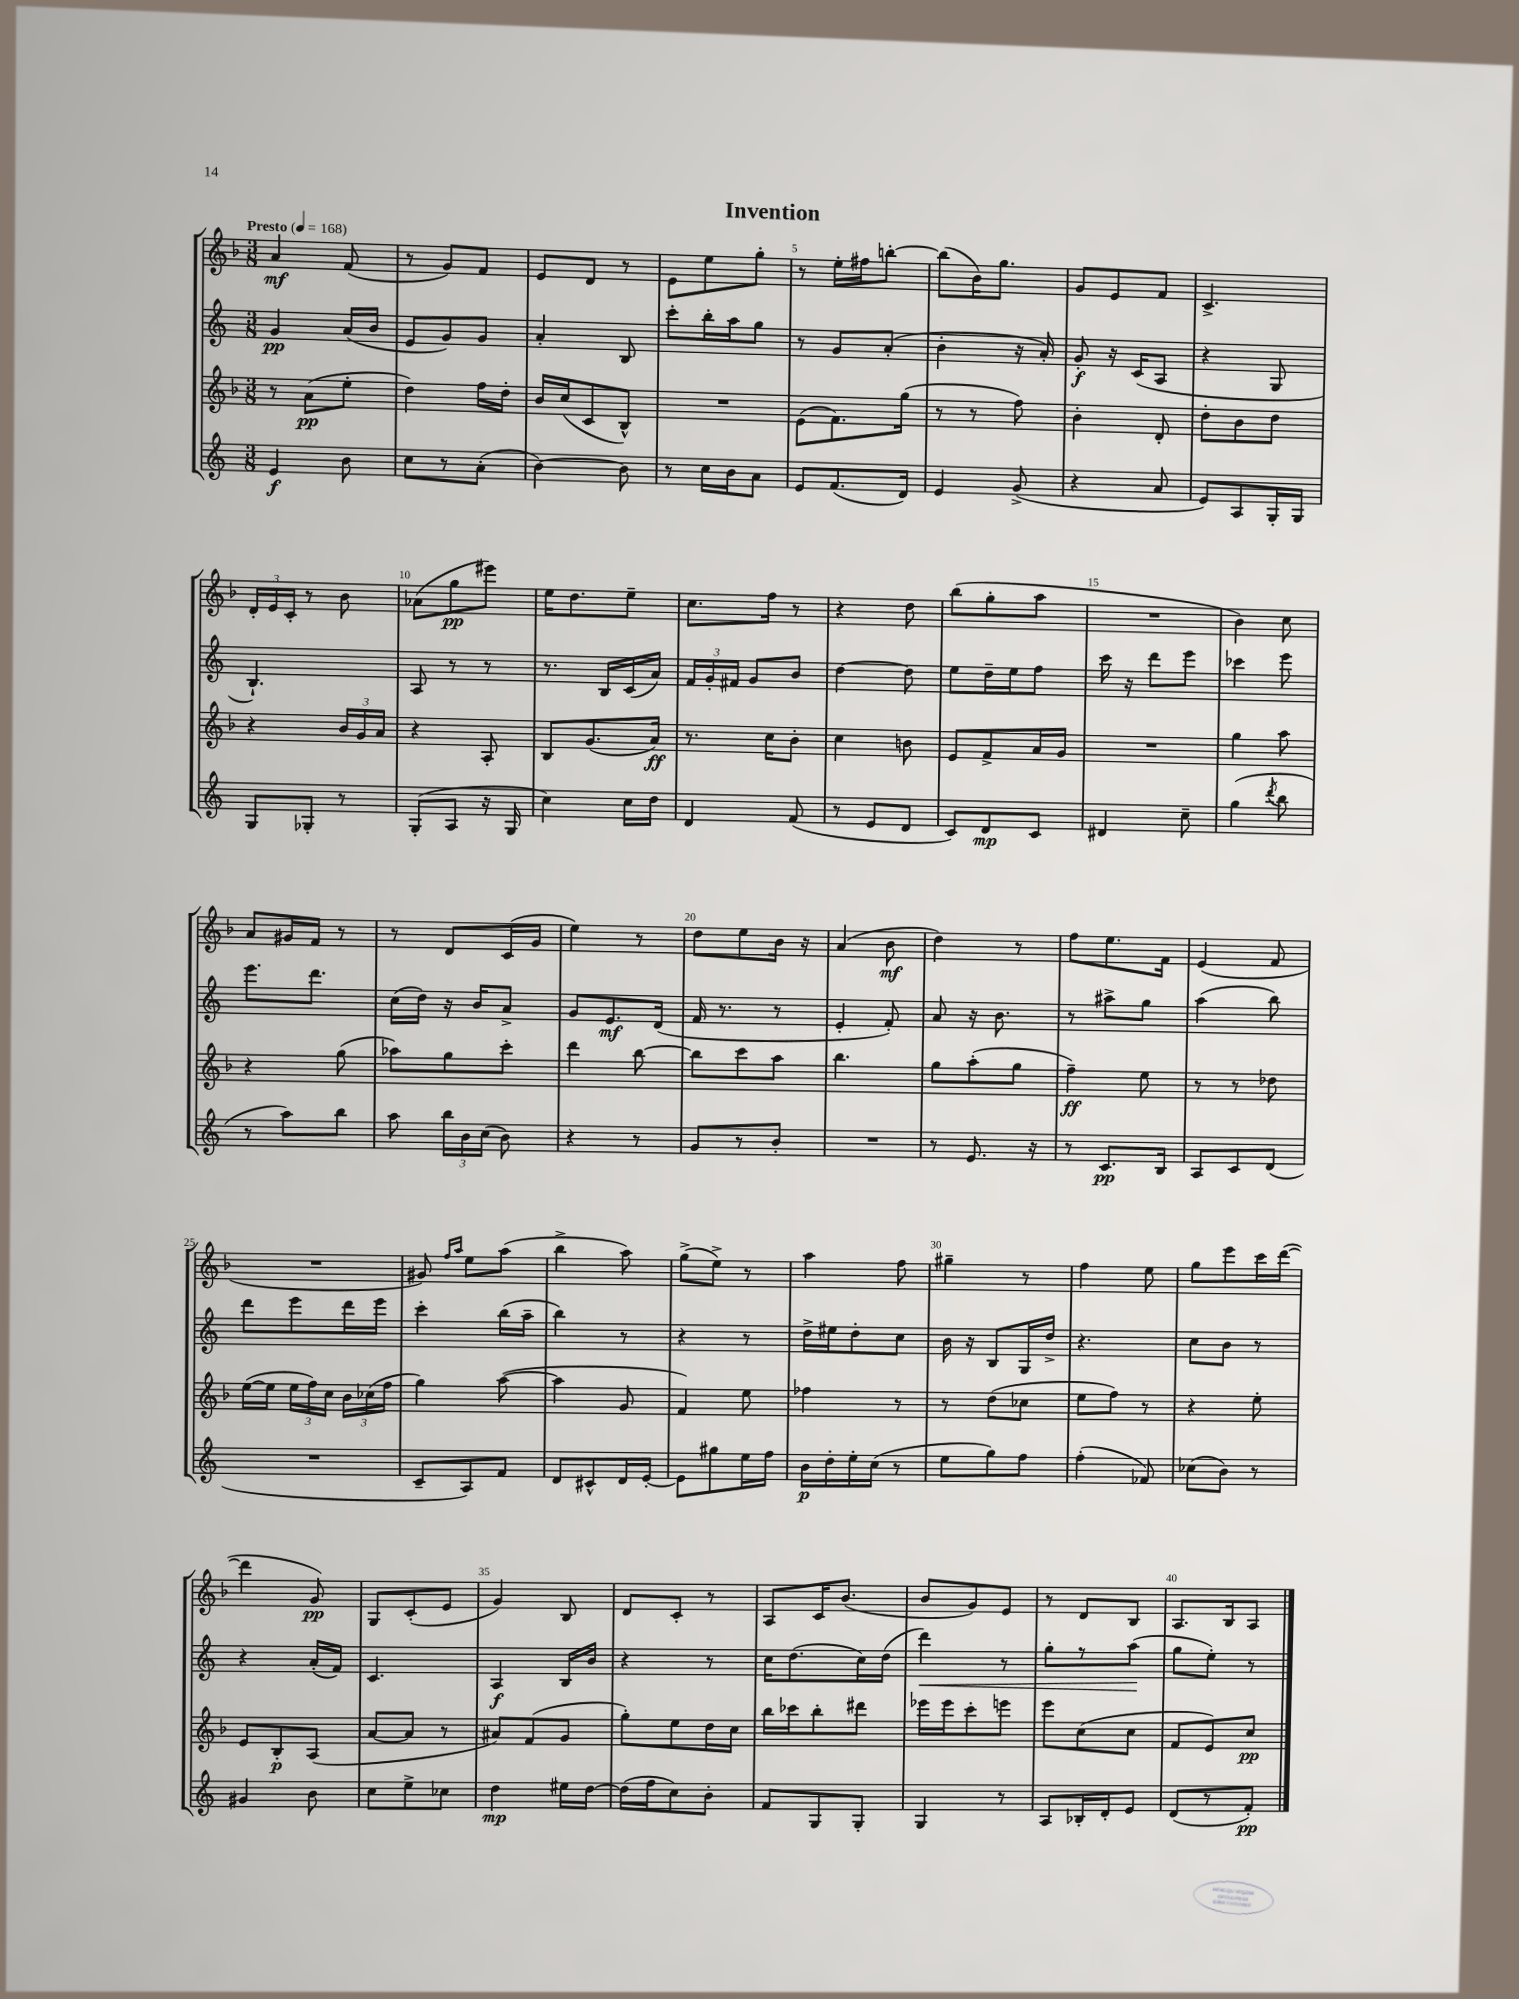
\header { title = "Invention" }
<<
\new StaffGroup <<
\new Staff = "s0" {
    \clef treble \key f \major \numericTimeSignature \time 3/8 \tempo "Presto" 4 = 168
    \autoBeamOff a'4\mf f'8( |
    r8 g'8[) f'8] |
    e'8[ d'8] r8 |
    e'8[ e''8 g''8]-. |
    r8 e''16[-. fis''16 b''8]~-. |
    b''8[( bes'16) g''8.] |
    g'8[ e'8 f'8] |
    c'4.-> |
    \tuplet 3/2 { d'16[-. e'16 c'16]-. } r8 bes'8 |
    aes'8[( g''8\pp eis'''8]) |
    e''16[ d''8. e''8]-- |
    c''8.[ f''16] r8 |
    r4 d''8 |
    bes''8[( g''8-. a''8] |
    R4. |
    bes'4) c''8 |
    a'8[ gis'16 f'16] r8 |
    r8 d'8[ c'16( g'16] |
    e''4) r8 |
    d''8[ e''8 bes'16] r16 |
    a'4( bes'8\mf |
    d''4) r8 |
    f''8[ e''8. f'16] |
    e'4( f'8 |
    R4. |
    gis'8) \grace { f''16[ a''16] } e''8[ a''8]( |
    bes''4-> a''8) |
    g''8[->( e''8]->) r8 |
    a''4 f''8 |
    gis''4-- r8 |
    f''4 e''8 |
    g''8[ e'''8 c'''16 d'''16]~( |
    d'''4 g'8\pp) |
    g8[ c'8-.( e'8] |
    g'4) bes8 |
    d'8[ c'8]-. r8 |
    a8[ c'16 bes'8.]( |
    bes'8[ g'8) e'8] |
    r8 d'8[ bes8] |
    a8.[ bes16 a8] \bar "|." |
}
\new Staff = "s1" {
    \clef treble \key c \major \numericTimeSignature \time 3/8
    \autoBeamOff g'4\pp a'16[( b'16] |
    e'8[ g'8) g'8] |
    a'4-. b8 |
    c'''8[-. b''16-. a''16 g''8] |
    r8 g'8[ a'8]-.( |
    b'4-. r16 a'16-.) |
    g'8-.\f r16 c'16[( a8] |
    r4 g8 |
    b4.-!) |
    a8 r8 r8 |
    r8. b16[ c'16( a'16]) |
    \tuplet 3/2 { f'16[ g'16-. fis'16] } g'8[ b'8] |
    d''4~ d''8 |
    e''8[ d''16-- e''16 f''8] |
    c'''16 r16 d'''8[ e'''8] |
    ces'''4 e'''8 |
    e'''8.[ d'''8.] |
    c''16[( d''16]) r16 b'16[ a'8]-> |
    g'8[ e'8.\mf d'16]( |
    f'16 r8. r8 |
    e'4-. f'8-.) |
    a'8 r16 b'8. |
    r8 ais''8[-> g''8] |
    a''4( b''8) |
    d'''8[ e'''8 d'''16 e'''16] |
    c'''4-. b''16[( a''16]-- |
    b''4) r8 |
    r4 r8 |
    d''16[-> eis''16 d''8-. c''8] |
    b'16 r16 b8[ g16 d''16]-> |
    r4. |
    c''8[ b'8] r8 |
    r4 a'16[-.( f'16]) |
    c'4. |
    a4\f b16[ b'16] |
    r4 r8 |
    c''16[ d''8.( c''16) d''16]( |
    d'''4\<) r8 |
    g''8[-. r8 a''8]\!( |
    g''8[ e''8]-.) r8 \bar "|." |
}
\new Staff = "s2" {
    \clef treble \key f \major \numericTimeSignature \time 3/8
    \autoBeamOff r8 a'8[\pp( e''8]-. |
    d''4) f''16[ d''16]-. |
    bes'16[ c''16( c'8 bes8]-^) |
    R4. |
    e'8[( f'8.) g''16]( |
    r8 r8 f''8) |
    bes'4-. d'8-. |
    d''8[-. bes'8 d''8] |
    r4 \tuplet 3/2 { bes'16[ g'16 a'16] } |
    r4 a8-. |
    bes8[ g'8.( a'16]\ff) |
    r8. c''16[ bes'8]-. |
    c''4 b'8 |
    e'8[ f'8-> a'16 g'16] |
    R4. |
    g''4 a''8 |
    r4 g''8( |
    aes''8[) g''8 c'''8]-. |
    d'''4 bes''8~ |
    bes''8[ c'''8 a''8] |
    bes''4. |
    g''8[ a''8-.( g''8] |
    f''4--\ff) e''8 |
    r8 r8 des''8 |
    e''16[~( e''16] \tuplet 3/2 { e''16[ f''16) c''16] } \tuplet 3/2 { bes'16[ ces''16( f''16] } |
    g''4) a''8~( |
    a''4 g'8 |
    f'4) e''8 |
    fes''4 r8 |
    r8 d''8[( ces''8] |
    e''8[ f''8]) r8 |
    r4 e''8-. |
    e'8[ bes8-.\p a8]( |
    a'8[~ a'8] r8 |
    ais'8[) f'8( g'8] |
    g''8[-.) e''8 d''16 c''16] |
    bes''16[ ces'''16 bes''8-. dis'''8] |
    ees'''16[ ees'''16 c'''8-. e'''8] |
    e'''8[ c''8( c''8] |
    f'8[ e'8) c''8]\pp \bar "|." |
}
\new Staff = "s3" {
    \clef treble \key c \major \numericTimeSignature \time 3/8
    \autoBeamOff e'4\f b'8 |
    c''8[ r8 a'8]-.( |
    b'4~) b'8 |
    r8 c''16[ b'16 a'8] |
    e'8[ f'8.( d'16]) |
    e'4 g'8->( |
    r4 a'8 |
    e'8[) a8 g16-. g16] |
    g8[ ges8]-. r8 |
    g8[-.( a8] r16 g16 |
    c''4) c''16[ d''16] |
    d'4 f'8( |
    r8 e'8[ d'8] |
    c'8[) d'8\mp c'8] |
    dis'4 c''8-- |
    g''4( \acciaccatura { d'''8 } b''8 |
    r8 a''8[) b''8] |
    a''8 \tuplet 3/2 { b''16[ b'16 c''16]( } b'8) |
    r4 r8 |
    g'8[ r8 b'8]-. |
    R4. |
    r8 e'8. r16 |
    r8 c'8.[\pp b16] |
    a8[ c'8 d'8]( |
    R4. |
    c'8[-- a8) f'8] |
    d'8[ cis'8-^ d'16 e'16]~-. |
    e'8[ gis''8 e''16 f''16] |
    b'16[\p d''16-. e''16-. c''16]( r8 |
    e''8[ g''8) f''8] |
    f''4-.( fes'8) |
    ces''8[( b'8]) r8 |
    gis'4 b'8 |
    c''8[ e''8-> ces''8] |
    d''4\mp eis''16[ d''16]~ |
    d''16[( f''16 c''8) b'8]-. |
    f'8[ g8 g8]-. |
    g4 r8 |
    a8[ bes16-. d'16-. e'8] |
    d'8[( r8 f'8]-.\pp) \bar "|." |
}
>>
>>
\layout { \context { \Score \override BarNumber.break-visibility = ##(#f #t #t) barNumberVisibility = #(every-nth-bar-number-visible 5) } }
